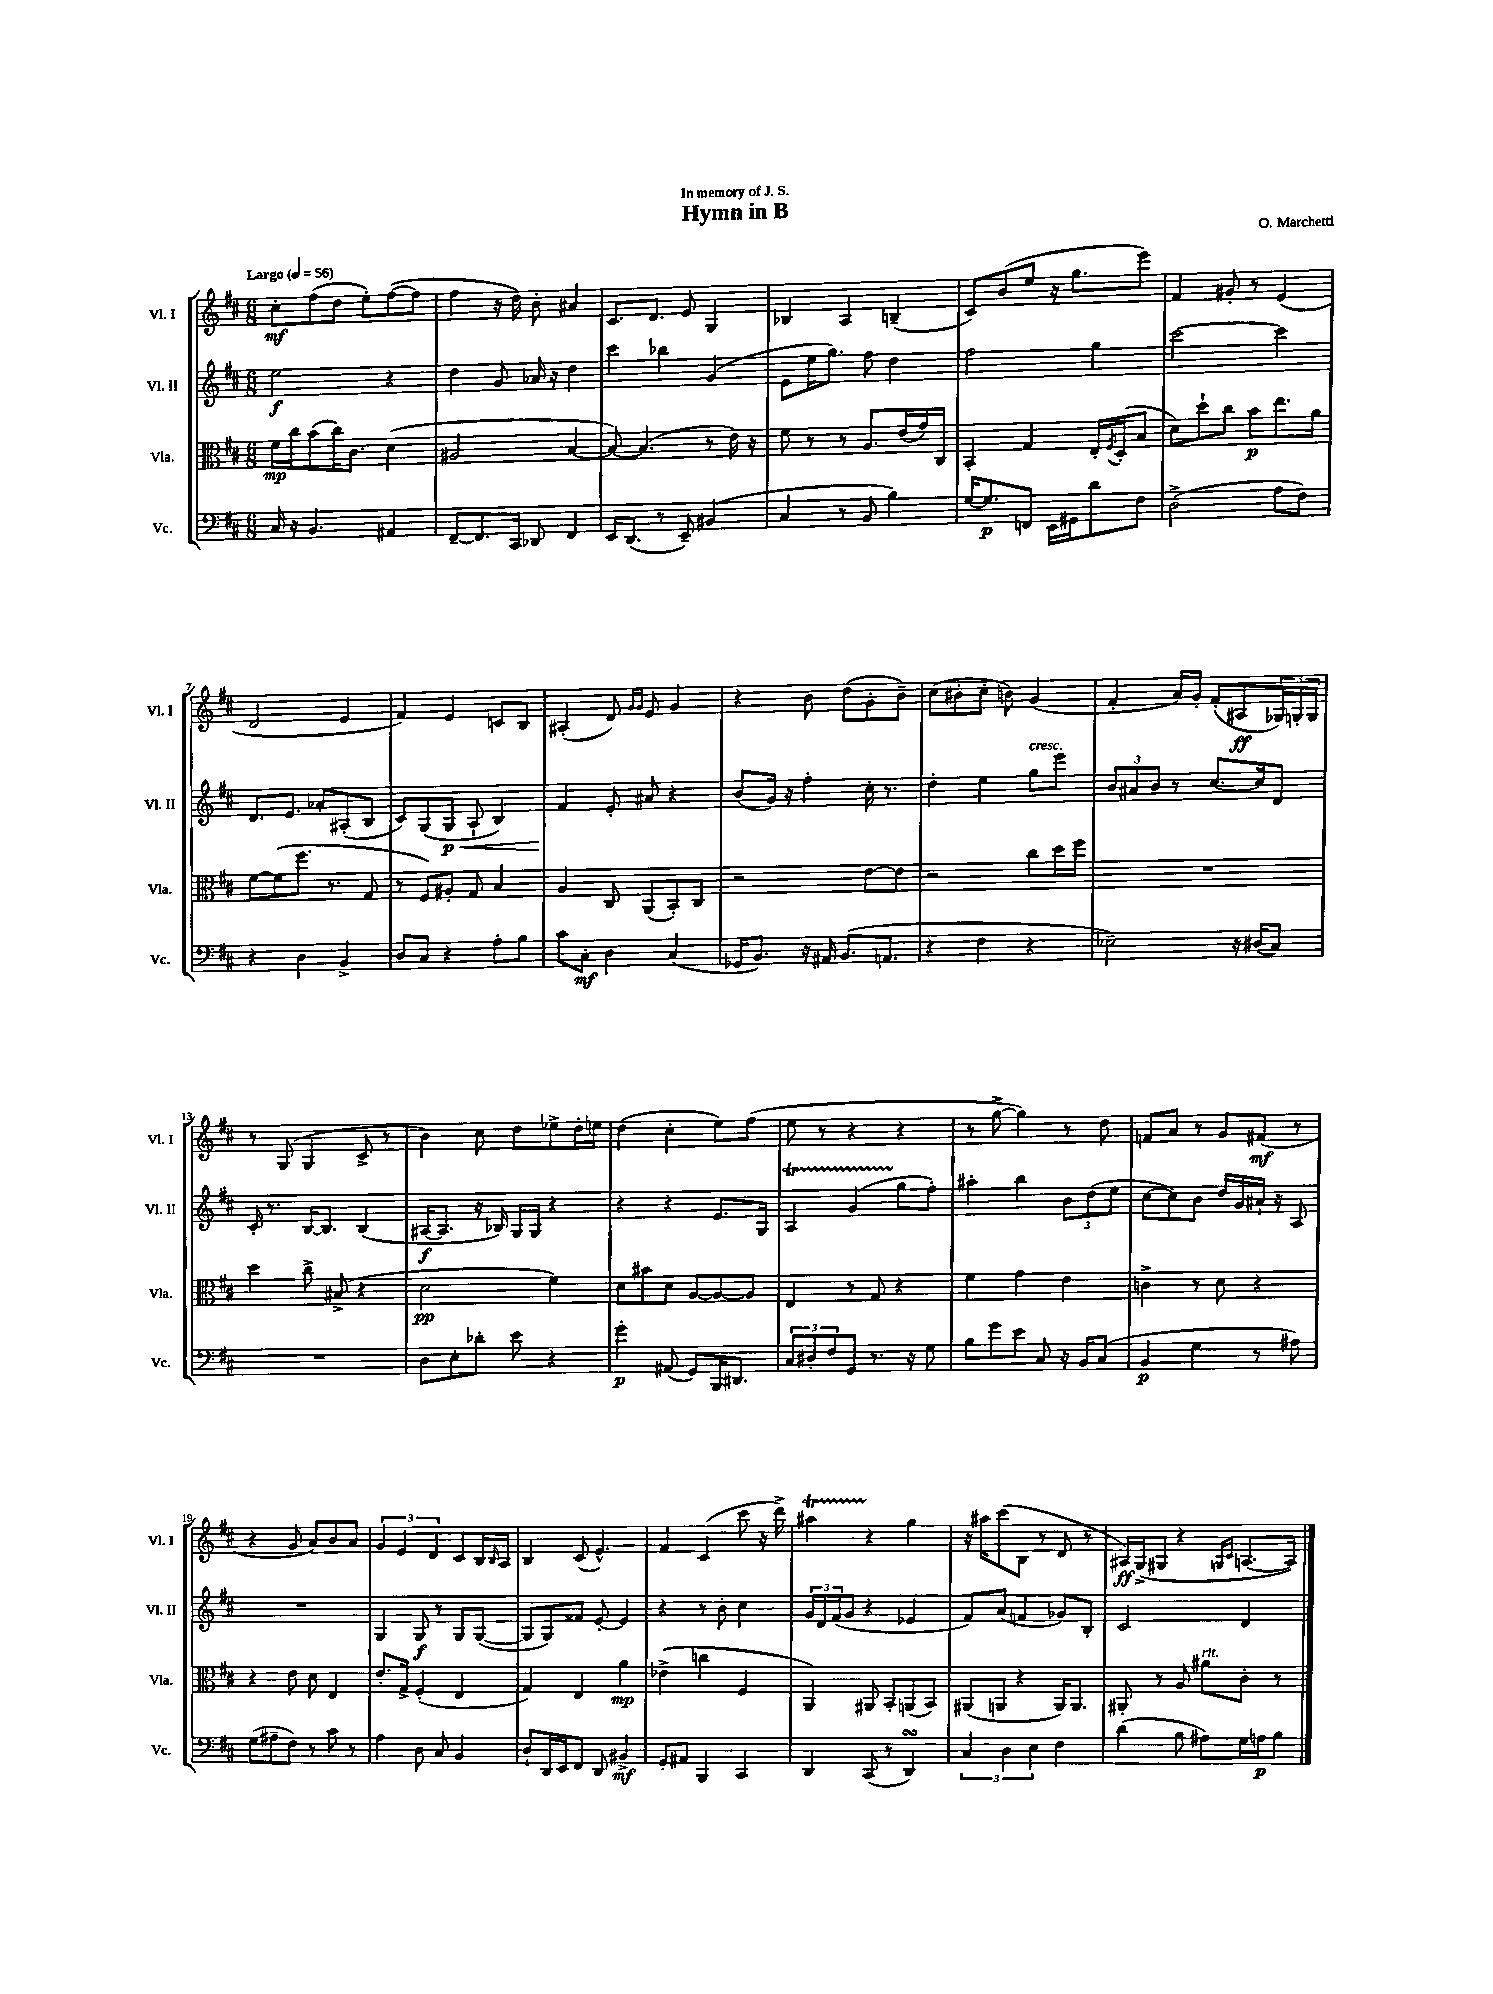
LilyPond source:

\header { title = "Hymn in B" composer = "O. Marchetti" dedication = "In memory of J. S." }
<<
\new StaffGroup <<
\new Staff = "s0" \with { instrumentName = "Vl. I" shortInstrumentName = "Vl. I" } {
    \clef treble \key d \major \numericTimeSignature \time 6/8 \tempo "Largo" 4 = 56
    cis''8-.\mf fis''8( d''8 e''8-.) fis''8~( fis''8 |
    fis''4 r16 d''16) b'8-. ais'4 |
    cis'8. d'8. e'8 g4 |
    bes4 a4 b4--( |
    cis'8) b'8( e''8 r16 g''8. e'''8) |
    fis'4 gis'8-. r8 e'4( |
    d'2 e'4 |
    fis'4) e'4 c'8 b8 |
    ais4-.( d'8) \grace { g'16 g'16 } e'8 g'4 |
    r4 b'8 d''8( g'8-. b'8--) |
    cis''8( bis'8-. cis''8-. b'8) g'4( |
    fis'4-. a'16) g'16-. fis'8-.( ais8\ff \tuplet 3/2 { ges16) g16-. g16 } |
    r8 g8( g4 cis'8-> r8 |
    b'4) cis''8 d''8 ees''8-> d''16-. e''16 |
    d''4( cis''4-. e''8) fis''8( |
    e''8 r8 r4 r4 |
    r8 g''8~-> g''4) r8 d''8 |
    f'8 a'8 r8 g'8 fis'8\mf( r8 |
    r4 g'8 a'8) b'8 a'8 |
    \tuplet 3/2 { g'4 e'4 d'4 } cis'8 b16 \grace { b16 } a16 |
    b4 cis'8( e'4.-^) |
    fis'4 cis'4( cis'''8 r16 d'''16->) |
    ais''4\startTrillSpan r4\stopTrillSpan g''4 |
    r16 ais''16 cis'''8( b8 r8 d'8 r8 |
    ais16\ff) g16->( gis8 r4 \grace { g16 cis'16 } a8.~ a16) \bar "|." |
}
\new Staff = "s1" \with { instrumentName = "Vl. II" shortInstrumentName = "Vl. II" } {
    \clef treble \key d \major \numericTimeSignature \time 6/8
    e''2\f r4 |
    d''4 g'8 aes'16 r16 d''4 |
    cis'''4 bes''4 g'4( |
    e'8 e''16 g''8.) fis''8 d''4 |
    fis''2 g''4 |
    cis'''2~ cis'''4 |
    d'8. e'8. aes'8-. ais8-.( b8 |
    cis'8) g8( g8\p\< a8-! b4) |
    fis'4\! e'8-. ais'8 r4 |
    b'8( g'16) r16 fis''4-. cis''16-. r8. |
    d''4-. e''4 g''8^\markup { \italic "cresc." } e'''8 |
    \tuplet 3/2 { b'8 ais'8 b'8 } r8 cis''8.~ cis''16 d'8 |
    cis'16-. r8. b16~ b8. b4( |
    ais16~\f ais8. r16 bes16) g16 g16 r4 |
    r4 r4 e'8. g16 |
    a4\startTrillSpan g'4( g''8\stopTrillSpan fis''8-.) |
    ais''4-. b''4 \tuplet 3/2 { b'8 d''8( e''8 } |
    cis''8~ cis''8) b'8 d''16 g'16 ais'16-! r16 a8 |
    R2. |
    g4 g8\f r8 g8 g8~( |
    g8 g8) fisis'8 e'8~-. e'4 |
    r4 r8 b'8-. cis''4 |
    \tuplet 3/2 { g'16 d'16 fis'16( } g'8 r4 ees'4 |
    fis'8) a'8( f'4 ges'8) b8-. |
    cis'2 d'4 \bar "|." |
}
\new Staff = "s2" \with { instrumentName = "Vla." shortInstrumentName = "Vla." } {
    \clef alto \key d \major \numericTimeSignature \time 6/8
    fis'16\mp cis''16 b'8( cis''16) cis'8. d'4( |
    ais2 b4~ |
    b8~) b4.( r8 e'16) r16 |
    fis'8 r8 r8 a8. e'16( g'16) cis16 |
    b,4-. g4 e16-. \acciaccatura { fis8 } d16-.( b8 |
    d'8) d''8-! cis''8 b'8\p e''8. a'16 |
    fis'8~ fis'8( fis''8. r8. g8 |
    r8 fis8) ais8-. g8 b4 |
    a4 cis8 a,8( b,8-.) cis8 |
    r2 e'8~ e'8 |
    r2 cis''8 d''16 fis''16 |
    R2. |
    d''4 cis''8-> bis8->( r4 |
    d'2\pp fis'4) |
    d'8 bis'8 d'8 a8~ a8~ a8 |
    e4 r8 g8 r4 |
    fis'4 g'4 e'4 |
    c'4-> r8 d'8 r4 |
    r4 e'8 d'8 e4 |
    e'8.-. g16-> fis4-.( e4 |
    g4) e4 a'4\mp |
    ees'4->( c''4 fis4 |
    a,4) ais,8 b,8-. a,8( b,8) |
    ais,8( a,8 r4 a,16) a,8. |
    ais,8-. r8 a8 ais'8^\markup { \italic "rit." } cis'8-. r8 \bar "|." |
}
\new Staff = "s3" \with { instrumentName = "Vc." shortInstrumentName = "Vc." } {
    \clef bass \key d \major \numericTimeSignature \time 6/8
    cis16 r16 b,4. ais,4 |
    fis,8~-- fis,8. cis,16 des,8 fis,4 |
    e,16 d,8.( r8 e,8--) bis,4( |
    cis4 r8 b,8 b4) |
    g16~ g8.\p f,8 e,16 gis,16 d'8 fis8 |
    d2->( a8 fis8) |
    r4 d4 b,4-> |
    d8 cis8 r4 a8-. b8 |
    cis'8 cis8-.\mf d4 cis4( |
    ges,16 b,8.) r16 ais,16 b,8.( a,8. |
    r4 fis4 r4 |
    ees2--) r16 dis16( cis8) |
    R2. |
    d8 e8-. des'8-. e'8 r4 |
    g'4-.\p ais,8( g,8) b,,16 dis,8. |
    \tuplet 3/2 { cis8 dis8-. fis8 } g,8 r8. r16 g8 |
    b8 g'8 e'8 cis8 r16 b,16 cis8( |
    b,4\p g4 r8 ais8) |
    g8( ais8-- fis8) r8 cis'8 r8 |
    a4 d8 cis8 b,4 |
    d8-! d,16 e,16 fis,8 d,8 bis,4->\mf |
    g,8-. ais,8 b,,4 cis,4 |
    d,4 cis,8( r8 d,4\turn) |
    \tuplet 3/2 { cis4 d4 e4 } fis4 |
    d'4( b8 ais8) g16 a16\p b8 \bar "|." |
}
>>
>>
